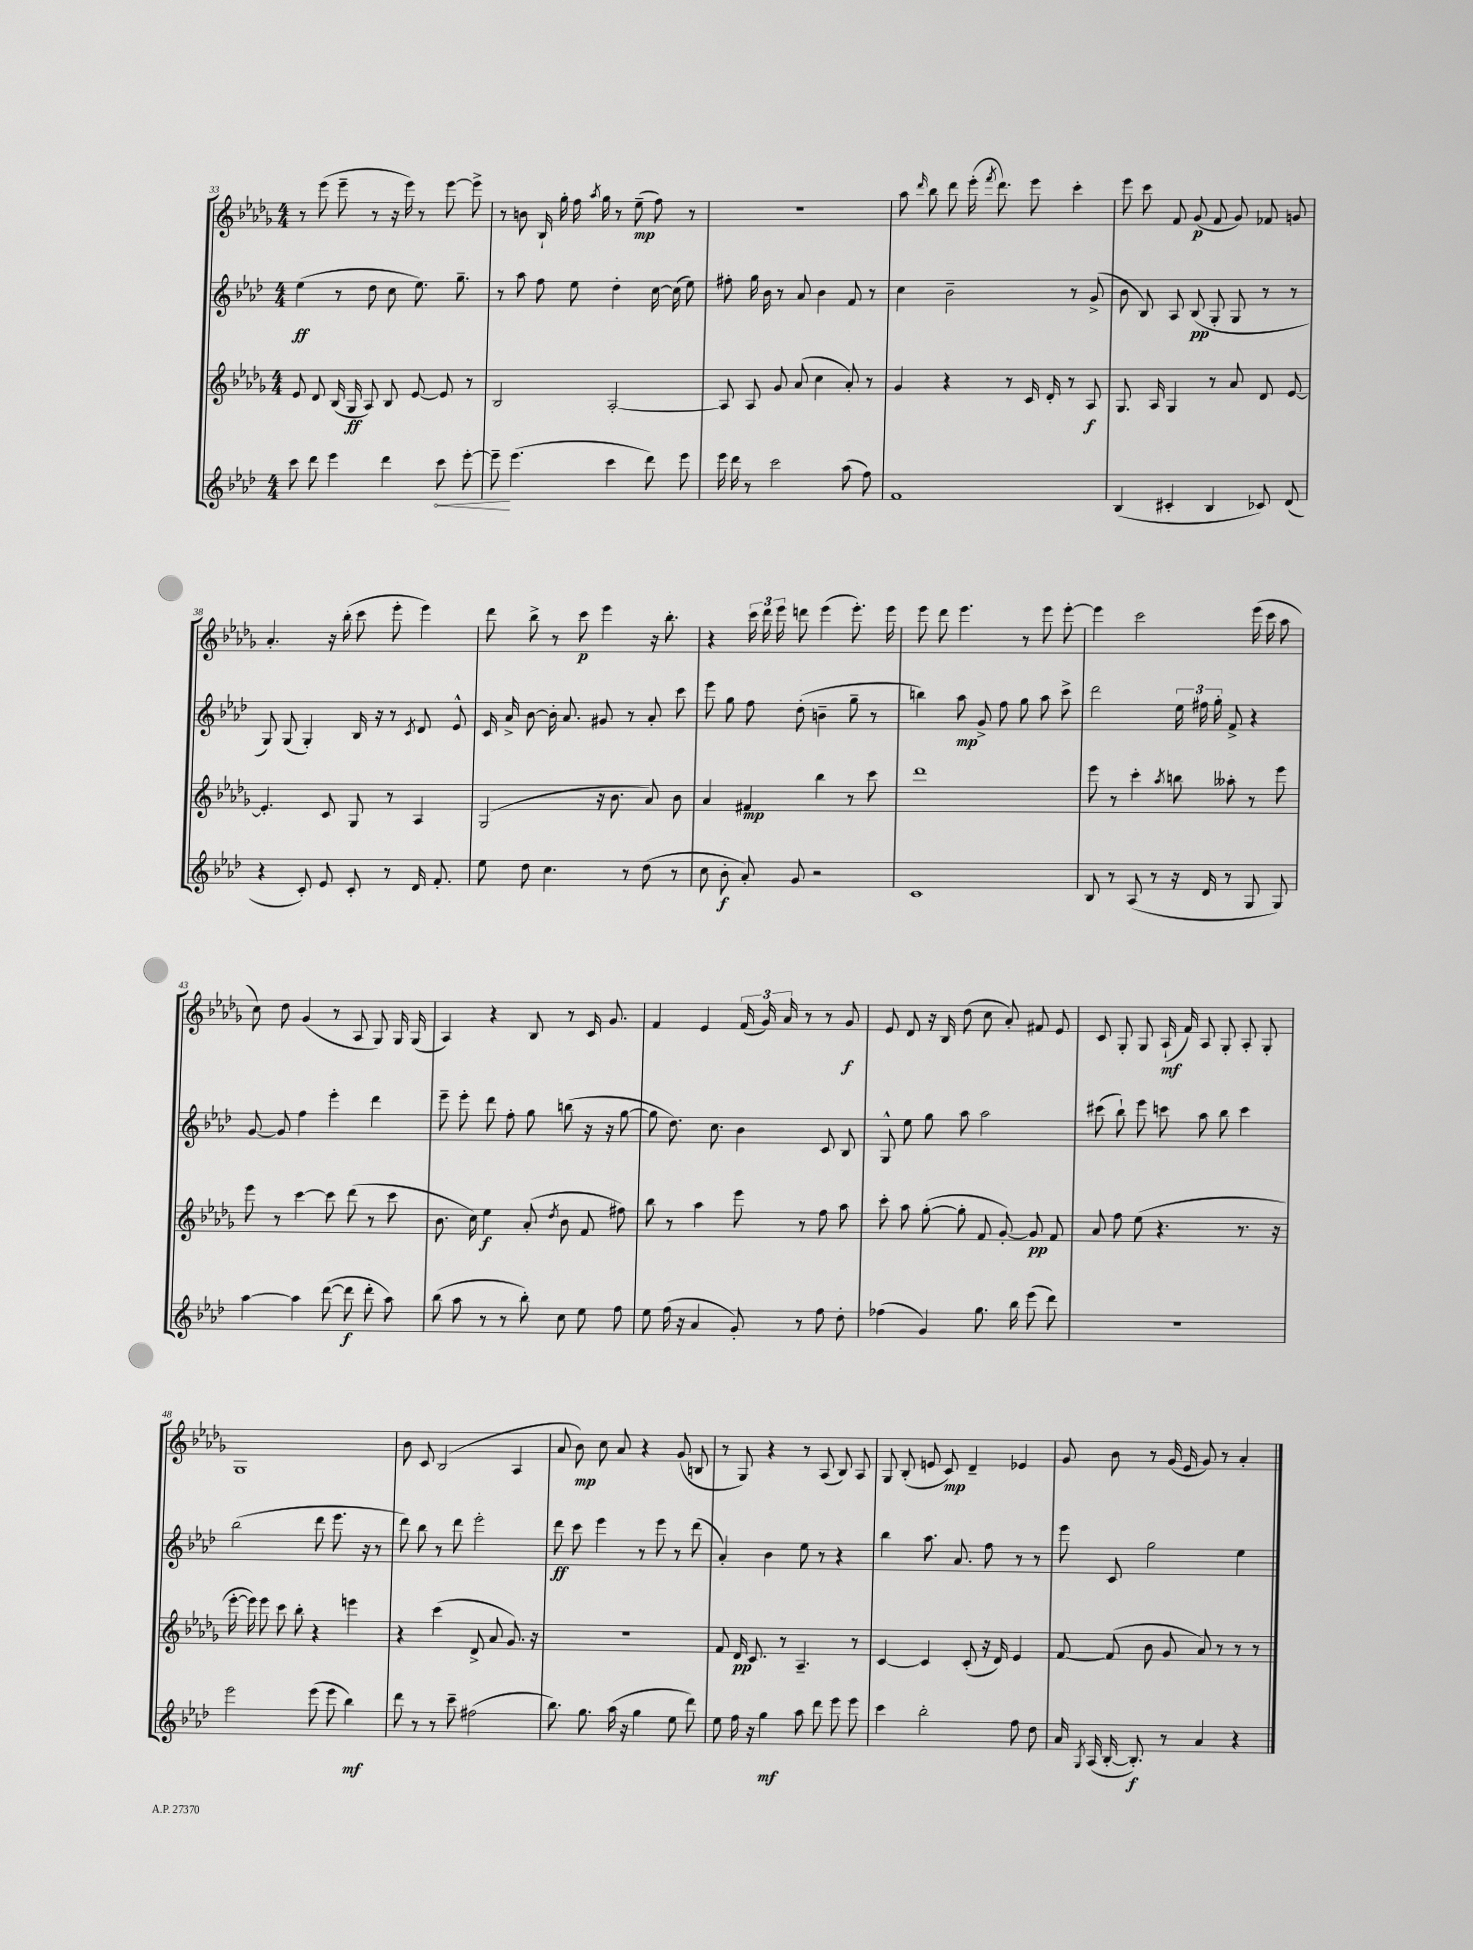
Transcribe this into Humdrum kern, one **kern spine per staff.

**kern	**dynam	**kern	**dynam	**kern	**dynam	**kern	**dynam
*part4	*part4	*part3	*part3	*part2	*part2	*part1	*part1
*staff4	*staff4	*staff3	*staff3	*staff2	*staff2	*staff1	*staff1
*clefG2	*	*clefG2	*	*clefG2	*	*clefG2	*
*k[b-e-a-d-]	*	*k[b-e-a-d-g-]	*	*k[b-e-a-d-]	*	*k[b-e-a-d-g-]	*
*M4/4	*	*M4/4	*	*M4/4	*	*M4/4	*
=33	=33	=33	=33	=33	=33	=33	=33
8ccc\	.	8e-/	.	(4ee-\	ff	8r	.
8ddd-\	.	8d-/	.	.	.	(8eee-\	.
4eee-\	.	(16B-/	.	8r	.	8eee-~\	.
.	.	16G-/	ff	.	.	.	.
.	.	8A-/)	.	8dd-\	.	8r	.
4ddd-\	.	8B-/	.	8cc\	.	16r	.
.	.	.	.	.	.	16eee-\)	.
.	.	[8e-/	.	8.ee-\)	.	8r	.
!	!LO:HP:b	!	!	!	!	!	!
8ccc\	<	8e-/]	.	.	.	[8eee-\	.
.	.	.	.	8.gg~\	.	.	.
[8eee-'\	.	8r	.	.	.	8eee-^\]	.
=34	=34	=34	=34	=34	=34	=34	=34
8eee-~\]	.	2B-/	.	8r	.	8r	.
(4.eee-\	[	.	.	8aa-\	.	8bn\	.
.	.	.	.	8ff\	.	16B-`/	.
.	.	.	.	.	.	16gg-'\	.
.	.	.	.	8ee-\	.	16ff\	.
.	.	.	.	.	.	8qaa-/	.
.	.	.	.	.	.	16gg-\	.
4ccc\	.	[2A-'/	.	4dd-'\	.	8r	.
.	.	.	.	.	.	(8ee-~\	mp
8ddd-\)	.	.	.	[16cc\	.	8ff\)	.
.	.	.	.	(16cc\]	.	.	.
8eee-\	.	.	.	8ee-\)	.	8r	.
=35	=35	=35	=35	=35	=35	=35	=35
16eee-\	.	8A-/]	.	8ff#X'\	.	1r	.
16ddd-\	.	.	.	.	.	.	.
8r	.	8A-/	.	16gg\	.	.	.
.	.	.	.	16b-\	.	.	.
2ccc\	.	8g-/	.	8r	.	.	.
.	.	(8a-/	.	8a-/	.	.	.
.	.	4cc\	.	4b-\	.	.	.
(8aa-\	.	8a-'/)	.	8f/	.	.	.
8ff\)	.	8r	.	8r	.	.	.
=36	=36	=36	=36	=36	=36	=36	=36
1f	.	4g-/	.	4cc\	.	8aa-\	.
.	.	.	.	.	.	16qqddd-/	.
.	.	.	.	.	.	8bb-\	.
.	.	4r	.	2b-~\	.	8ddd-\	.
.	.	.	.	.	.	(16eee-'\	.
.	.	.	.	.	.	8qfff/	.
.	.	.	.	.	.	8.ddd-\)	.
.	.	8r	.	.	.	.	.
.	.	16c/	.	.	.	8eee-\	.
.	.	16d-'/	.	.	.	.	.
.	.	8r	.	8r	.	4ccc'\	.
.	.	8A-/	f	(8g^/	.	.	.
=37	=37	=37	=37	=37	=37	=37	=37
(4B-/	.	8.G-/	.	8b-\	.	8eee-\	.
.	.	.	.	8B-/)	.	8ccc\	.
.	.	16A-/	.	.	.	.	.
4c#X'/	.	4G-/	.	8A-/	.	8f/	.
.	.	.	.	(8B-/	pp	(8g-/	p
4B-/	.	8r	.	8G'/	.	8f/	.
.	.	8a-/	.	8G/	.	8g-/)	.
8c-X/)	.	8d-/	.	8r	.	8f-X/	.
(8d-/	.	[8e-/	.	8r	.	8gn/	.
!!LO:LB:g=z
=38	=38	=38	=38	=38	=38	=38	=38
4r	.	4.e-'/]	.	8G/)	.	4.a-'/	.
.	.	.	.	(8G/	.	.	.
8c'/)	.	.	.	4G'/)	.	.	.
8e-/	.	8c/	.	.	.	16r	.
.	.	.	.	.	.	(16bb-'\	.
8c'/	.	8G-/	.	16B-/	.	8ccc\	.
.	.	.	.	16r	.	.	.
8r	.	8r	.	8r	.	8eee-'\	.
.	.	.	.	8qc/	.	.	.
16d-/	.	4A-/	.	8d-/	.	4eee-\)	.
8.f'/	.	.	.	.	.	.	.
.	.	.	.	8e-^^/	.	.	.
=39	=39	=39	=39	=39	=39	=39	=39
8ee-\	.	(2G-/	.	16c/	.	8ddd-\	.
.	.	.	.	16a-^/	.	.	.
8dd-\	.	.	.	[8b-\	.	8bb-^\	.
4.cc\	.	.	.	16b-'\]	.	8r	.
.	.	.	.	8.a-/	.	.	.
.	.	.	.	.	.	8ccc\	p
.	.	16r	.	8g#X/	.	4eee-\	.
.	.	8.b-\	.	.	.	.	.
8r	.	.	.	8r	.	.	.
(8dd-\	.	8a-/)	.	8a-'/	.	16r	.
.	.	.	.	.	.	8.bb-'\	.
8r	.	8b-\	.	8ccc\	.	.	.
=40	=40	=40	=40	=40	=40	=40	=40
8cc\	.	4a-/	.	8eee-\	.	4r	.
8b-'\	f	.	.	8gg\	.	.	.
8a-'/)	.	4f#X/	mp	8ff\	.	24ccc\	.
.	.	.	.	.	.	24ddd-\	.
.	.	.	.	.	.	24eee-\	.
8g/	.	.	.	(8dd-'\	.	8dddn\	.
2r	.	4bb-\	.	4bn~\	.	(4eee-\	.
.	.	8r	.	8gg~\	.	8.eee-'\)	.
.	.	8ccc\	.	8r	.	.	.
.	.	.	.	.	.	16eee-\	.
=41	=41	=41	=41	=41	=41	=41	=41
1c	.	1ddd-	.	4bbn\)	.	8eee-\	.
.	.	.	.	.	.	8ddd-\	.
.	.	.	.	8aa-\	mp	4.eee-\	.
.	.	.	.	8g^/	.	.	.
.	.	.	.	8ff\	.	.	.
.	.	.	.	8gg\	.	8r	.
.	.	.	.	8aa-\	.	8eee-\	.
.	.	.	.	8ccc^\	.	[8eee-'\	.
=42	=42	=42	=42	=42	=42	=42	=42
8B-/	.	8eee-\	.	2ddd-\	.	4eee-\]	.
8r	.	8r	.	.	.	.	.
(8A-/	.	4ccc'\	.	.	.	2ccc\	.
8r	.	.	.	.	.	.	.
.	.	8qaa-/	.	.	.	.	.
16r	.	8bbn\	.	24ee-\	.	.	.
.	.	.	.	24ff#X\	.	.	.
16d-/	.	.	.	.	.	.	.
.	.	.	.	24gg'\	.	.	.
8r	.	8aa--X'\	.	8f^/	.	.	.
8G/	.	8r	.	4r	.	(16eee-\	.
.	.	.	.	.	.	16ccc\	.
8G/)	.	8eee-\	.	.	.	8aa-\	.
!!LO:LB:g=z
=43	=43	=43	=43	=43	=43	=43	=43
[4aa-\	.	8eee-\	.	[8g/	.	8cc\)	.
.	.	8r	.	8g/]	.	8dd-\	.
4aa-\]	.	[4ccc\	.	4ff\	.	(4g-/	.
([8ddd-\	.	8ccc\]	.	4eee-'\	.	8r	.
8ddd-\]	f	(8ddd-\	.	.	.	8A-/	.
8ddd-'\	.	8r	.	4ddd-\	.	8G-/)	.
8aa-\)	.	8ccc\	.	.	.	16G-/	.
.	.	.	.	.	.	(16G-/	.
=44	=44	=44	=44	=44	=44	=44	=44
(8bb-\	.	8.b-\	.	8eee-~\	.	4A-/)	.
8aa-\	.	.	.	8eee-'\	.	.	.
.	.	16cc\)	.	.	.	.	.
8r	.	4ee-\	f	8ddd-\	.	4r	.
8r	.	.	.	8ff'\	.	.	.
8bb-'\)	.	(8a-'/	.	8gg\	.	8B-/	.
.	.	8qdd-/	.	.	.	.	.
8cc\	.	8b-\	.	(8bbn\	.	8r	.
8ee-\	.	8f/	.	16r	.	16c/	.
.	.	.	.	16r	.	8.g-/	.
8ff\	.	8ff#X\)	.	[8gg\	.	.	.
=45	=45	=45	=45	=45	=45	=45	=45
8ee-\	.	8bb-\	.	8gg\]	.	4f/	.
(16ff\	.	8r	.	8.dd-\)	.	.	.
16r	.	.	.	.	.	.	.
4a-/	.	4aa-\	.	.	.	4e-/	.
.	.	.	.	8.cc\	.	.	.
8g'/)	.	8eee-\	.	4b-\	.	(24f/	.
.	.	.	.	.	.	24g-/)	.
.	.	.	.	.	.	24a-/	.
8r	.	8r	.	.	.	8r	.
8ff\	.	8ff\	.	8c/	.	8r	.
8dd-'\	.	8aa-\	.	8B-/	.	8g-/	f
=46	=46	=46	=46	=46	=46	=46	=46
(4ff-X\	.	8ccc'\	.	8G^^/	.	8e-/	.
.	.	8aa-\	.	8ee-\	.	8d-/	.
4g/)	.	([8gg-'\	.	8gg\	.	16r	.
.	.	.	.	.	.	16B-/	.
.	.	8gg-'\]	.	8aa-\	.	(8dd-\	.
8.gg\	.	8f/	.	2aa-\	.	8cc\	.
.	.	[8g-'/)	.	.	.	8a-'/)	.
16bb-\	.	.	.	.	.	.	.
(8eee-\	.	8g-/]	pp	.	.	8f#X/	.
8ddd-\)	.	8f/	.	.	.	8e-/	.
=47	=47	=47	=47	=47	=47	=47	=47
1r	.	8a-/	.	(8ccc#X\	.	8c/	.
.	.	8ff\	.	8bb-`\)	.	8G-'/	.
.	.	(8ee-\	.	8eee-\	.	8G-/	.
.	.	4.r	.	8cccn\	.	(16A-`/	mf
.	.	.	.	.	.	16f/)	.
.	.	.	.	8aa-\	.	8A-/	.
.	.	.	.	8bb-\	.	8G-'/	.
.	.	8.r	.	4ccc\	.	8A-'/	.
.	.	.	.	.	.	8G-'/	.
.	.	16r	.	.	.	.	.
!!LO:LB:g=z
=48	=48	=48	=48	=48	=48	=48	=48
2eee-\	.	[16eee-'\	.	(2bb-\	.	1G-	.
.	.	16eee-\])	.	.	.	.	.
.	.	8eee-\	.	.	.	.	.
.	.	8ccc\	.	.	.	.	.
.	.	8bb-'\	.	.	.	.	.
(8eee-\	.	4r	.	8ddd-\	.	.	.
8eee-\	.	.	.	8.eee-\	.	.	.
4bb-\)	mf	4eeen\	.	.	.	.	.
.	.	.	.	16r	.	.	.
.	.	.	.	8r	.	.	.
=49	=49	=49	=49	=49	=49	=49	=49
8ddd-\	.	4r	.	8ddd-\)	.	8b-\	.
8r	.	.	.	8bb-\	.	8c/	.
8r	.	(4ccc\	.	8r	.	(2B-/	.
8ccc~\	.	.	.	8ddd-\	.	.	.
(2ff#X\	.	8d-^/	.	2eee-'\	.	.	.
.	.	8a-/	.	.	.	.	.
.	.	8.g-/)	.	.	.	4A-/	.
.	.	16r	.	.	.	.	.
=50	=50	=50	=50	=50	=50	=50	=50
8.bb-\)	.	1r	.	8ddd-\	ff	8a-/	.
.	.	.	.	8ccc\	.	8b-\)	mp
8.gg\	.	.	.	.	.	.	.
.	.	.	.	4eee-\	.	8cc\	.
(16aa-\	.	.	.	.	.	8a-/	.
16r	.	.	.	.	.	.	.
4gg\	.	.	.	8r	.	4r	.
.	.	.	.	8eee-\	.	.	.
8ee-\	.	.	.	8r	.	(8g-/	.
8ddd-\)	.	.	.	(8ddd-\	.	8Bn/	.
=51	=51	=51	=51	=51	=51	=51	=51
8ee-\	.	8f/	.	4a-'/)	.	8r	.
16ff\	.	16d-/	pp	.	.	8G-/)	.
16r	.	8.c/	.	.	.	.	.
4gg\	mf	.	.	4b-\	.	4r	.
.	.	8r	.	.	.	.	.
8aa-\	.	4.A-~/	.	8ee-\	.	8r	.
8ddd-\	.	.	.	8r	.	(8A-/	.
8eee-\	.	.	.	4r	.	8B-/)	.
8eee-\	.	8r	.	.	.	8A-/	.
=52	=52	=52	=52	=52	=52	=52	=52
4ccc\	.	[4c/	.	4bb-\	.	8G-/	.
.	.	.	.	.	.	(8B-'/	.
2bb-'\	.	4c/]	.	8.aa-\	.	8en/	.
.	.	.	.	.	.	8c/)	mp
.	.	.	.	8.a-/	.	.	.
.	.	(8c'/	.	.	.	4d-~/	.
.	.	16r	.	8ff\	.	.	.
.	.	16d-/)	.	.	.	.	.
8ff\	.	4e-/	.	8r	.	4e-X/	.
8dd-\	.	.	.	8r	.	.	.
=53	=53	=53	=53	=53	=53	=53	=53
16a-/	.	[8f/	.	8eee-\	.	8g-/	.
8qG/	.	.	.	.	.	.	.
(16A-/	.	.	.	.	.	.	.
[16B-'/	.	(8f/]	.	8c/	.	8b-\	.
8.B-'/])	f	.	.	.	.	.	.
.	.	8b-\	.	2gg\	.	8r	.
8r	.	8g-/	.	.	.	(16g-/	.
.	.	.	.	.	.	16e-/	.
4a-/	.	8a-/)	.	.	.	8g-/)	.
.	.	8r	.	.	.	8r	.
4r	.	8r	.	4ee-\	.	4a-'/	.
.	.	8r	.	.	.	.	.
==	==	==	==	==	==	==	==
*-	*-	*-	*-	*-	*-	*-	*-
